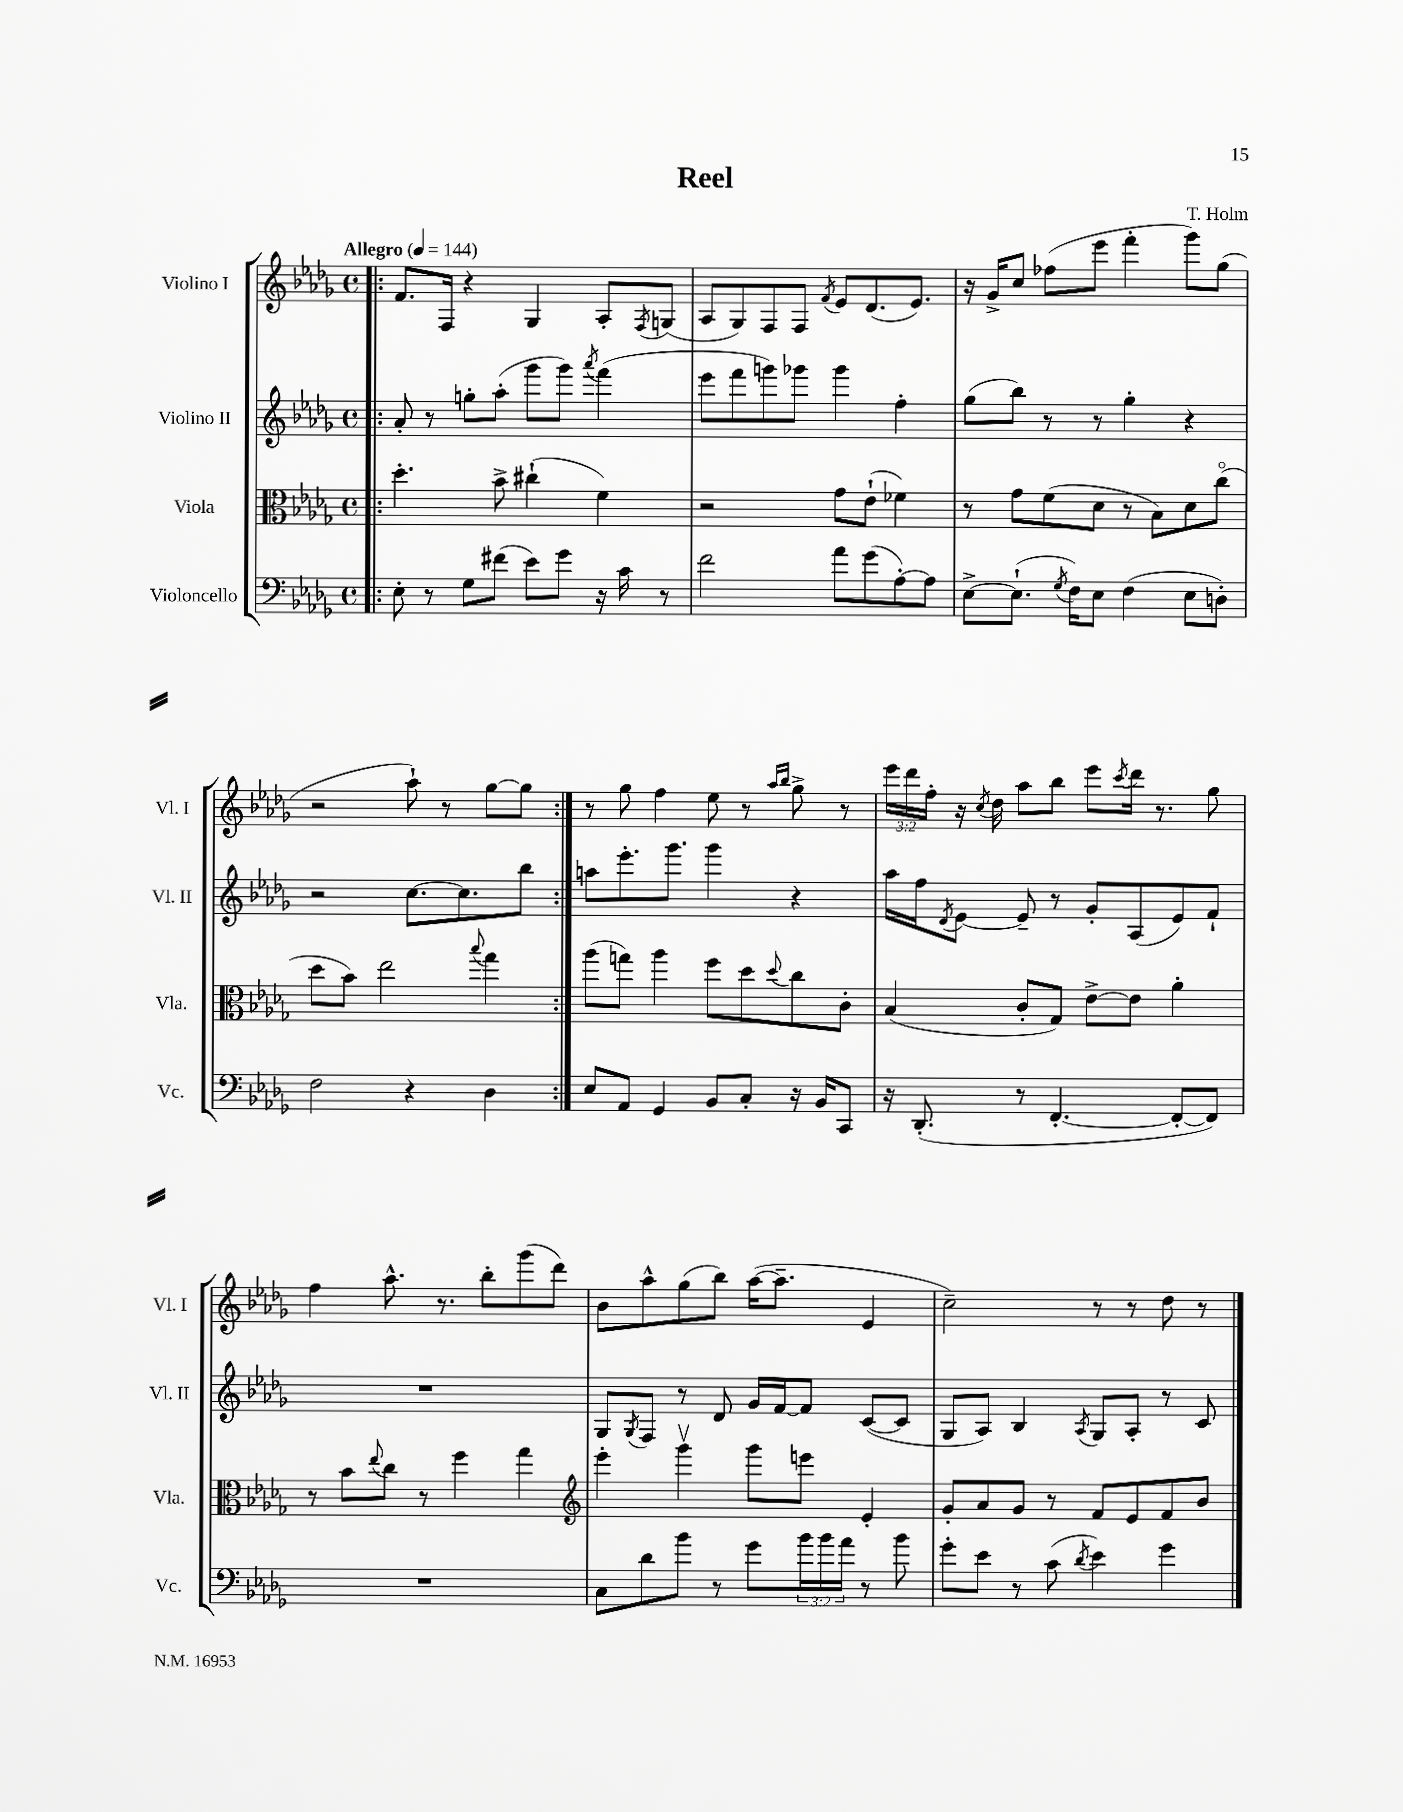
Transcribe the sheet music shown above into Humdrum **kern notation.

**kern	**kern	**kern	**kern
*part4	*part3	*part2	*part1
*staff4	*staff3	*staff2	*staff1
*I"Violoncello	*I"Viola	*I"Violino II	*I"Violino I
*I'Vc.	*I'Vla.	*I'Vl. II	*I'Vl. I
*clefF4	*clefC3	*clefG2	*clefG2
*k[b-e-a-d-g-]	*k[b-e-a-d-g-]	*k[b-e-a-d-g-]	*k[b-e-a-d-g-]
*M4/4	*M4/4	*M4/4	*M4/4
*met(c)	*met(c)	*met(c)	*met(c)
*MM144	*MM144	*MM144	*MM144
=1!|:	=1!|:	=1!|:	=1!|:
!	!	!	!LO:TX:a:B:t=Allegro
8E-'\	4.dd-'\	8a-'/	8.f/L
8r	.	8r	.
.	.	.	16F/Jk
8G-\L	.	8ggn'\L	4r
(8f#X\J	8b-^\	(8aa-'\J	.
8e-\L)	(4cc#X`\	8ggg-\L	4G-/
8g-\J	.	8ggg-\J)	.
.	.	8qaaa-/	.
16r	4f\)	(4fff\	8A-'/L
16c\	.	.	.
.	.	.	8qF/
8r	.	.	(8Gn/J
=2	=2	=2	=2
2f\	2r	8eee-\L	8A-/L
.	.	8fff\	8G-/)
.	.	8gggn\)	8F/
.	.	8ggg-X\J	8F/J
.	.	.	8qf/
8a-\L	8g-\L	4ggg-\	8e-/L
(8g-\	(8e-`\J	.	(8.d-/
[8A-'\)	4f-X\)	4ff'\	.
.	.	.	8.e-/J)
8A-\J]	.	.	.
=3	=3	=3	=3
[8E-^\L	8r	(8gg-\L	16r
.	.	.	16g-^/KL
(8.E-`\J]	8g-\L	8bb-\J)	8cc/J
.	(8f\	8r	(8ff-X\L
8qG-/	.	.	.
16F\KL)	.	.	.
8E-\J	8d-\J	8r	8eee-\J
(4F\	8r	4gg-'\	4fff'\
.	8B-\L)	.	.
8E-\L	8d-\	4r	8ggg-\L)
8Dn'\J)	(8cc\J	.	(8gg-\J
!!LO:LB:g=z
=4	=4	=4	=4
2F\	8dd-\L	2r	2r
.	8b-\J)	.	.
.	2ee-\	.	.
4r	.	[8.cc\L	8aa-`\)
.	.	.	8r
.	.	8.cc\]	.
.	8qqbb-/	.	.
4D-\	4gg-\	.	[8gg-\L
.	.	8bb-\J	8gg-\J]
=5:|!	=5:|!	=5:|!	=5:|!
8E-/L	(8aa-\L	8aan\L	8r
8AA-/J	8ggn\J)	8.eee-'\	8gg-\
4GG-/	4aa-\	.	4ff\
.	.	8.ggg-\J	.
8BB-/L	8ff\L	4ggg-\	8ee-\
8C'/J	8dd-\	.	8r
.	.	.	16qqaa-/LL
.	8qqdd-/	.	16qqbb-/JJ
16r	8cc\	4r	8gg-^\
16BB-/KL	.	.	.
8CC/J	8c'\J	.	8r
=6	=6	=6	=6
16r	(4B-/	16aa-\LL	24eee-\LL
.	.	.	24ddd-\
(8.DD-'/	.	16ff\J	.
.	.	.	24ff'\JJ
.	.	8qd-/	.
.	.	[8e-\J	16r
.	.	.	8qcc/
.	.	.	16dd-\
8r	8c'/L	8e-~/]	8aa-\L
[4.FF'/	8G-/J)	8r	8bb-\J
.	[8e-^\L	8g-'/L	8eee-\L
.	.	.	8qccc/
.	8e-\J]	(8A-/	16ddd-\Jk
.	.	.	8.r
8FF'/L_	4a-'\	8e-/)	.
8FF/J])	.	8f`/J	8gg-\
!!LO:LB:g=z
=7	=7	=7	=7
1r	8r	1r	4ff\
.	8b-\L	.	.
.	8qqee-/	.	.
.	8cc\J	.	8.aa-^^\
.	8r	.	.
.	.	.	8.r
.	4ff\	.	.
.	.	.	8bb-'\L
.	4gg-\	.	(8ggg-\
.	.	.	8ddd-\J)
=8	=8	=8	=8
*	*clefG2	*	*
8C\L	4eee-'\	8G-/L	8b-\L
.	.	8qG-/	.
8d-\	.	8F/J	8aa-^^\
8b-\J	4ggg-v\	8r	(8gg-\
8r	.	8d-/	8bb-\J)
8g-\L	8ggg-\L	16g-/LL	([16aa-\KL
.	.	[16f/J	8.aa-~\J]
24b-\L	8eeen\J	8f/J]	.
24b-\	.	.	.
24a-\JJ	.	.	.
8r	4e-'/	([8c/L	4e-/
8b-\	.	8c/J]	.
=9	=9	=9	=9
8g-'\L	8g-'/L	8G-/L	2cc~\)
8e-\J	8a-/	8A-/J)	.
8r	8g-/J	4B-/	.
(8c\	8r	.	.
8qd-/	.	8qA-/	.
4e-\)	8f/L	8G-/L	8r
.	8e-/	8A-'/J	8r
4g-\	8f/	8r	8dd-\
.	8b-/J	8c/	8r
==	==	==	==
*-	*-	*-	*-
